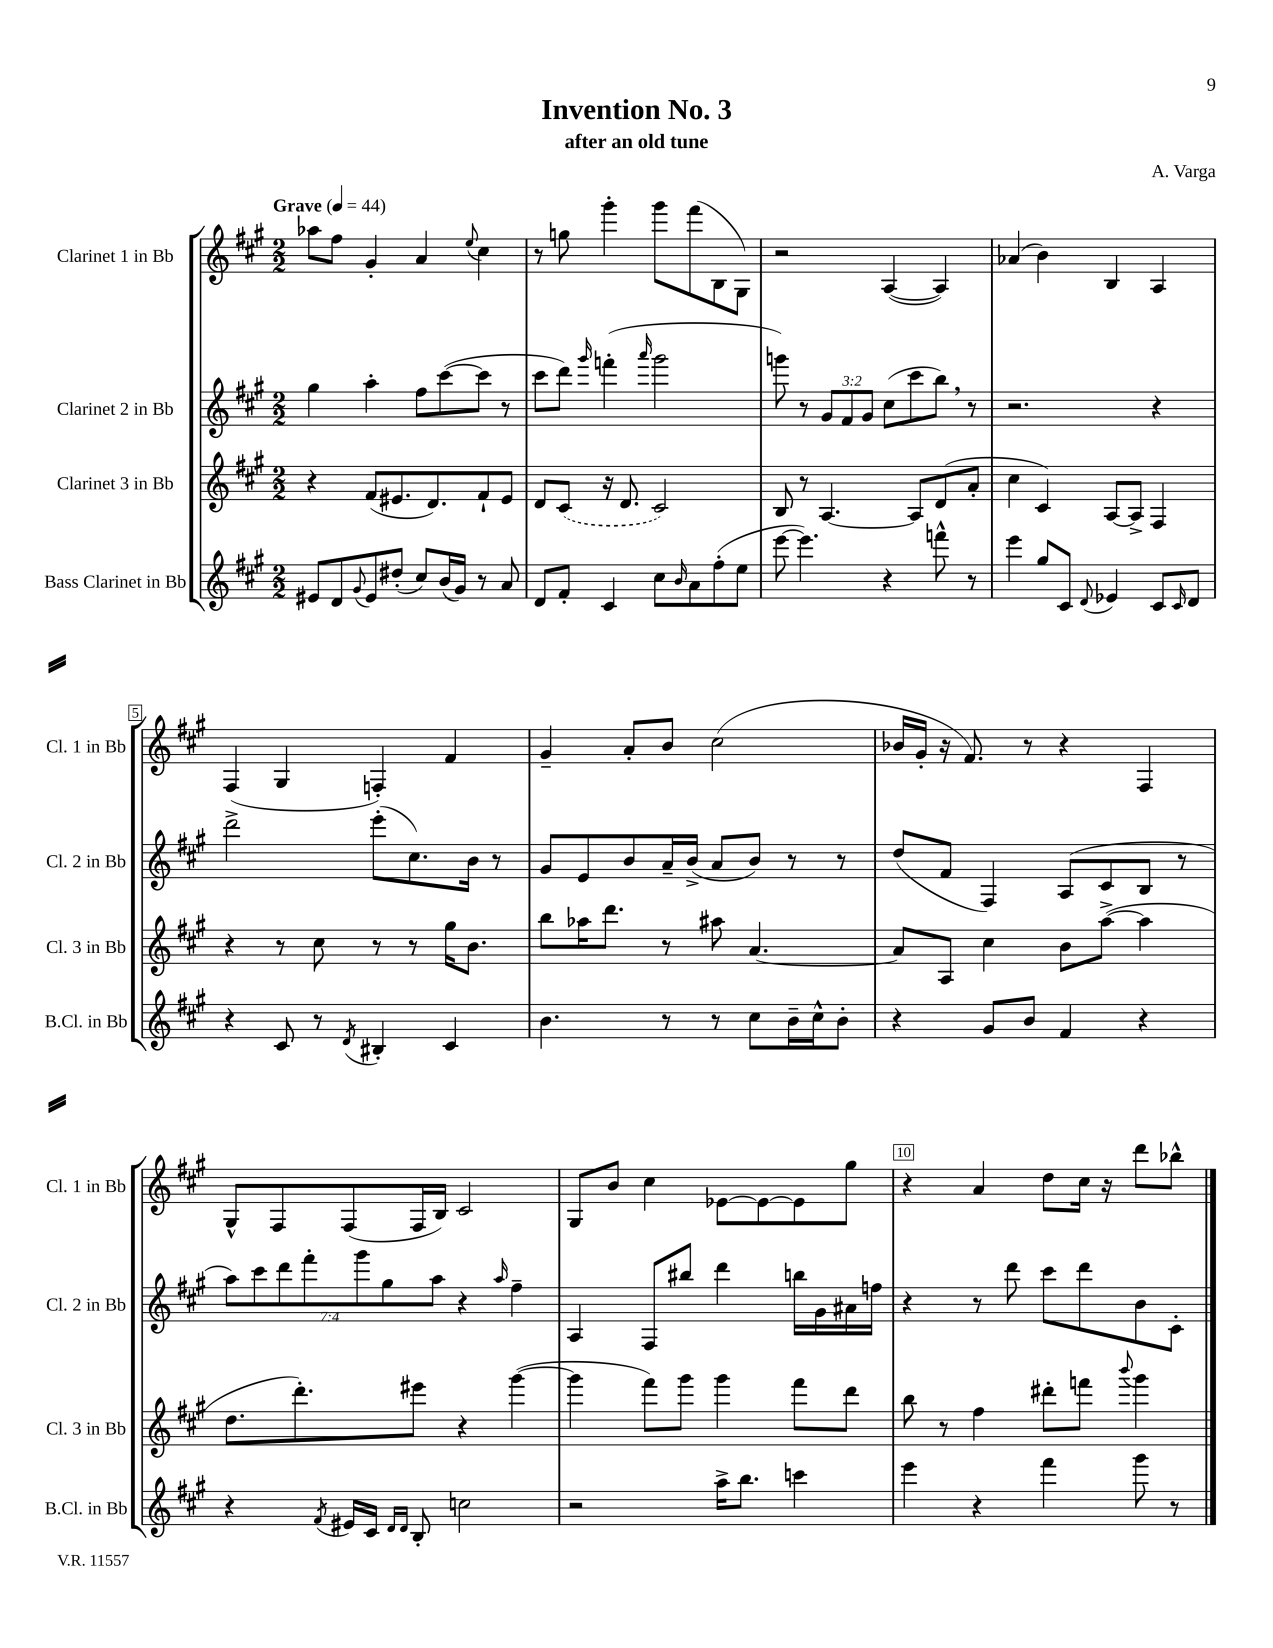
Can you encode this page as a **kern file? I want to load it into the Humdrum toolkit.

**kern	**kern	**kern	**kern
*staff4	*staff3	*staff2	*staff1
*clefG2	*clefG2	*clefG2	*clefG2
*k[f#c#g#]	*k[f#c#g#]	*k[f#c#g#]	*k[f#c#g#]
*M2/2	*M2/2	*M2/2	*M2/2
*MM44	*MM44	*MM44	*MM44
8e#	4r	4gg#	8aa-
8d	.	.	8ff#
8qqg#	.	.	.
8e#	(8f#	4aa'	4g#'
(8dd#'	8.e#	.	.
8cc#)	.	8ff#	4a
.	8.d)	.	.
(16b	.	([8ccc#	.
16g#)	.	.	.
.	.	.	8qqee
8r	8f#`	8ccc#]	4cc#
8a	8e#	8r	.
=	=	=	=
8d	8d	8ccc#	8r
8f#'	(8c#	8ddd)	8gg
.	.	16qqggg#	.
4c#	16r	(4fff'	4ggg#'
.	8.d	.	.
.	.	16qqaaa	.
8cc#	2c#)	2ggg#	8ggg#
16qqb	.	.	.
8a	.	.	(8fff#
(8ff#'	.	.	8B
8ee	.	.	8G#)
=	=	=	=
[8eee	8B	8ggg)	2r
4.eee])	8r	8r	.
.	[4.A	12g#	.
.	.	12f#	.
.	.	12g#	.
4r	.	(8cc#	([4A
.	8A]	8ccc#	.
8fff^^	(8d	8bb)	4A])
8r	8a'	8r	.
=	=	=	=
4eee	4cc#	2.r	(4a-
8gg#	4c#)	.	4b)
8c#	.	.	.
8qqd	.	.	.
4e-	[8A	.	4B
.	8A^]	.	.
8c#	4F#	4r	4A
16qqc#	.	.	.
8d	.	.	.
=	=	=	=
4r	4r	2ddd^	(4F#
8c#	8r	.	4G#
8r	8cc#	.	.
8qd	.	.	.
4B#'	8r	(8eee'	4F')
.	8r	8.cc#)	.
4c#	16gg#	.	4f#
.	8.b	16b	.
.	.	8r	.
=	=	=	=
4.b	8bb	8g#	4g#~
.	16aa-	8e	.
.	8.ddd	.	.
.	.	8b	8a'
8r	8r	16a~	8b
.	.	(16b^	.
8r	8aa#	8a	(2cc#
8cc#	[4.a	8b)	.
16b~	.	8r	.
16cc#^^	.	.	.
8b'	.	8r	.
=	=	=	=
4r	8a]	(8dd	16b-
.	.	.	16g#'
.	8A	8f#	16r
.	.	.	8.f#)
8g#	4cc#	4F#)	.
8b	.	.	8r
4f#	8b	(8A	4r
.	([8aa^	8c#	.
4r	4aa]	8B	4F#
.	.	8r	.
=	=	=	=
4r	8.dd	14aa)	8G#^^
.	.	14ccc#	.
.	.	.	8F#
.	.	14ddd	.
.	8.ddd')	.	.
.	.	14fff#'	.
8qf#	.	.	.
16e#	.	.	(8F#
.	.	14ggg#	.
16c#	.	.	.
.	.	14gg#	.
16qqd	.	.	.
16qqd	.	.	.
8B'	8eee#	.	16F#
.	.	14aa	.
.	.	.	16B)
2cc	4r	4r	2c#
.	.	16qqaa	.
.	([4ggg#	4ff#~	.
=	=	=	=
2r	4ggg#]	4A	8G#
.	.	.	8b
.	8fff#)	8F#	4cc#
.	8ggg#	8bb#	.
16aa^	4ggg#	4ddd	[8e-
8.bb	.	.	.
.	.	.	8e-_
4ccc	8fff#	16bb	8e-]
.	.	16g#	.
.	8ddd	16a#	8gg#
.	.	16ff	.
=	=	=	=
4eee	8bb	4r	4r
.	8r	.	.
4r	4ff#	8r	4a
.	.	8ddd	.
4fff#	8ddd#'	8ccc#	8dd
.	8fff	8ddd	16cc#
.	.	.	16r
.	8qqbbb	.	.
8ggg#	4ggg#	8b	8ddd
8r	.	8c#'	8bb-^^
==	==	==	==
*-	*-	*-	*-
